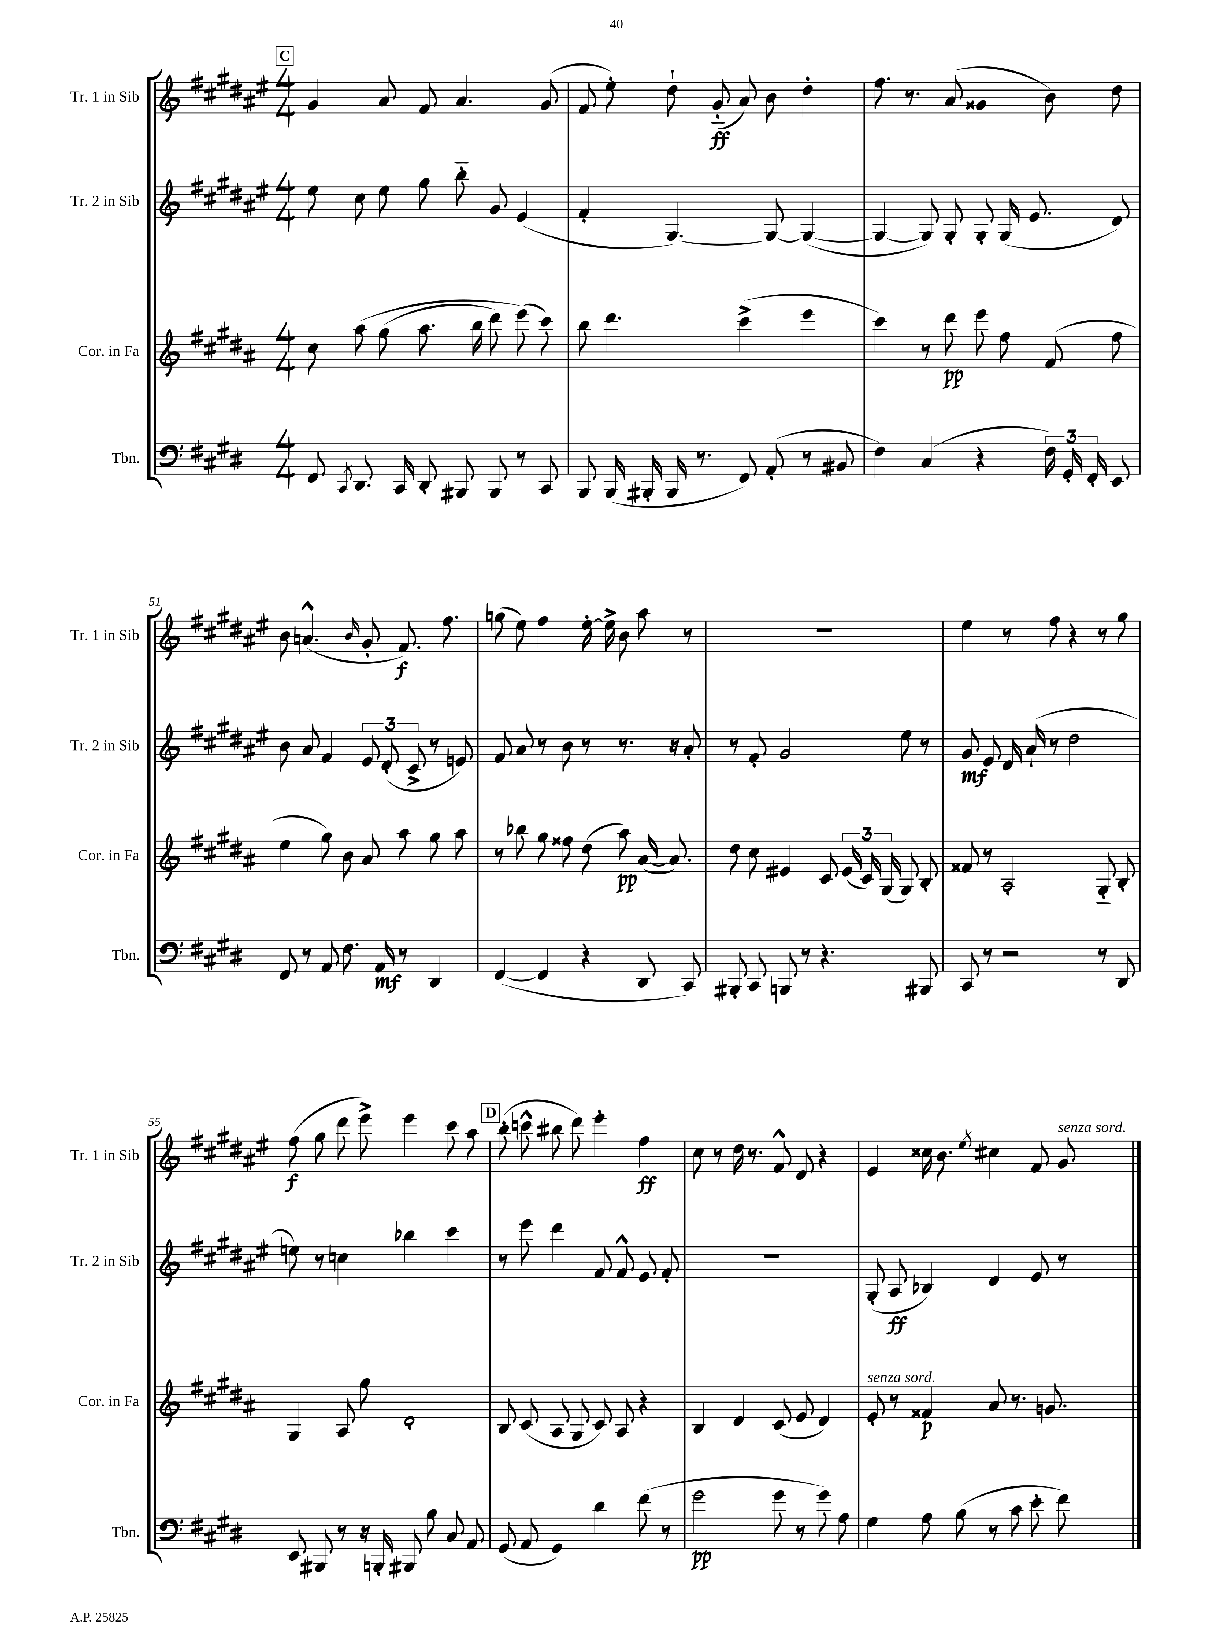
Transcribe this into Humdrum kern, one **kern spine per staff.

**kern	**dynam	**kern	**dynam	**kern	**dynam	**kern	**dynam
*part4	*part4	*part3	*part3	*part2	*part2	*part1	*part1
*staff4	*staff4	*staff3	*staff3	*staff2	*staff2	*staff1	*staff1
*I"Tbn.	*	*I"Cor. in Fa	*	*I"Tr. 2 in Sib	*	*I"Tr. 1 in Sib	*
*I'Tbn.	*	*I'Cor. in Fa	*	*I'Tr. 2 in Sib	*	*I'Tr. 1 in Sib	*
*clefF4	*	*clefG2	*	*clefG2	*	*clefG2	*
*k[f#c#g#d#]	*	*k[f#c#g#d#a#]	*	*k[f#c#g#d#a#e#]	*	*k[f#c#g#d#a#e#]	*
*M4/4	*	*M4/4	*	*M4/4	*	*M4/4	*
!!LO:REH:place=s1:t=C
=48	=48	=48	=48	=48	=48	=48	=48
8FF#/	.	8cc#\	.	8ee#\	.	4g#/	.
8qCC#/	.	.	.	.	.	.	.
8.DD#/	.	(8aa#\	.	8cc#\	.	.	.
.	.	(8gg#\	.	8ee#\	.	8a#/	.
16CC#/	.	.	.	.	.	.	.
8DD#'/	.	8.aa#\	.	8gg#\	.	8f#/	.
8BBB#X/	.	.	.	8bb\	.	4.a#/	.
.	.	16bb\	.	.	.	.	.
8BBB#/	.	8ddd#\)	.	8g#/	.	.	.
8r	.	(8eee\)	.	(4e#/	.	.	.
8CC#/	.	8ccc#\)	.	.	.	(8g#/	.
=49	=49	=49	=49	=49	=49	=49	=49
8BBB/	.	8bb\	.	4f#'/	.	8f#/	.
(16BBB/	.	4.ddd#\	.	.	.	8ee#'\)	.
16BBB#X'/	.	.	.	.	.	.	.
16BBB#/	.	.	.	[4.G#/)	.	8dd#`\	.
8.r	.	.	.	.	.	.	.
.	.	.	.	.	.	(8g#/	ff
8FF#/)	.	(4ccc#^\	.	.	.	8a#/)	.
(8AA'/	.	.	.	8G#/_	.	8b\	.
8r	.	4eee\	.	(4G#/_	.	4dd#'\	.
8BB#X/	.	.	.	.	.	.	.
=50	=50	=50	=50	=50	=50	=50	=50
4F#\)	.	4ccc#\)	.	4G#/_	.	8.ff#\	.
.	.	.	.	.	.	8.r	.
(4C#/	.	8r	.	8G#/])	.	.	.
.	.	8ddd#\	pp	8G#'/	.	(8a#/	.
4r	.	8eee\	.	8G#'/	.	4g##X/	.
.	.	8ff#\	.	(16G#/	.	.	.
.	.	.	.	8.e#/	.	.	.
24F#\)	.	(8f#/	.	.	.	8b\)	.
24GG#'/	.	.	.	.	.	.	.
24FF#'/	.	.	.	.	.	.	.
8EE/	.	8ff#\	.	8d#/)	.	8dd#\	.
!!LO:LB:g=z
=51	=51	=51	=51	=51	=51	=51	=51
8FF#/	.	4ee\	.	8b\	.	8b\	.
8r	.	.	.	8a#/	.	(4.an^^/	.
8AA/	.	8gg#\)	.	4f#/	.	.	.
8.F#\	.	8b\	.	.	.	.	.
.	.	.	.	.	.	16qqb/	.
.	.	8a#/	.	12e#/	.	8g#'/	.
16AA/	mf	.	.	.	.	.	.
.	.	.	.	(12d#'/	.	.	.
8r	.	8aa#\	.	.	.	8.f#/)	f
.	.	.	.	12c#^/	.	.	.
4DD#/	.	8gg#\	.	8r	.	.	.
.	.	.	.	.	.	8.ff#\	.
.	.	8aa#\	.	8en/)	.	.	.
=52	=52	=52	=52	=52	=52	=52	=52
([4FF#/	.	8r	.	8f#/	.	(8ggn\	.
.	.	8bb-X\	.	8a#/	.	8ee#\)	.
4FF#/]	.	8gg#\	.	8r	.	4ff#\	.
.	.	8ff##X\	.	8b\	.	.	.
4r	.	(8dd#\	.	8r	.	[16ee#'\	.
.	.	.	.	.	.	16ee#^\]	.
.	.	8aa#\)	pp	8.r	.	8b\	.
8DD#/	.	([16a#/	.	.	.	8aa#\	.
.	.	8.a#/])	.	16r	.	.	.
8CC#/)	.	.	.	8a#'/	.	8r	.
=53	=53	=53	=53	=53	=53	=53	=53
8BBB#X'/	.	8dd#\	.	8r	.	1r	.
8CC#/	.	8cc#\	.	8f#'/	.	.	.
8BBBn/	.	4e#X/	.	2g#/	.	.	.
8r	.	.	.	.	.	.	.
4.r	.	8c#/	.	.	.	.	.
.	.	(24e#/	.	.	.	.	.
.	.	24c#/)	.	.	.	.	.
.	.	(24G#/	.	.	.	.	.
.	.	8G#/)	.	8ee#\	.	.	.
8BBB#X/	.	8B'/	.	8r	.	.	.
=54	=54	=54	=54	=54	=54	=54	=54
8CC#/	.	8f##X/	.	8g#/	mf	4ee#\	.
8r	.	8r	.	8e#/	.	.	.
2r	.	2A#'/	.	16d#/	.	8r	.
.	.	.	.	(16a#`/	.	.	.
.	.	.	.	8r	.	8ff#\	.
.	.	.	.	2dd#\	.	4r	.
8r	.	8G#/	.	.	.	8r	.
8DD#/	.	8B'/	.	.	.	8gg#\	.
!!LO:LB:g=z
=55	=55	=55	=55	=55	=55	=55	=55
8EE/	.	4G#/	.	8een\)	.	(8ff#\	f
8BBB#X/	.	.	.	8r	.	8gg#\	.
8r	.	8A#/	.	4ccn\	.	8ddd#\	.
16r	.	8gg#\	.	.	.	8eee#^\)	.
16BBBn'/	.	.	.	.	.	.	.
8BBB#X/	.	2d#'/	.	4bb-X\	.	4eee#\	.
8B\	.	.	.	.	.	.	.
8C#/	.	.	.	4ccc#\	.	8ccc#\	.
8AA/	.	.	.	.	.	8aa#\	.
!!LO:REH:place=s1:t=D
=56	=56	=56	=56	=56	=56	=56	=56
(8GG#/	.	8B/	.	8r	.	(8bb'\	.
8AA/	.	(8c#/	.	8eee#\	.	8cccn^^\	.
4GG#/)	.	8A#/	.	4ddd#\	.	8bb#X\	.
.	.	8G#/	.	.	.	8ddd#\)	.
4d#\	.	8c#/)	.	8f#/	.	4eee#'\	.
.	.	8A#/	.	8f#^^/	.	.	.
(8f#\	.	4r	.	8e#/	.	4ff#\	ff
8r	.	.	.	8f#'/	.	.	.
=57	=57	=57	=57	=57	=57	=57	=57
2g#\	pp	4B/	.	1r	.	8cc#\	.
.	.	.	.	.	.	8r	.
.	.	4d#/	.	.	.	16dd#\	.
.	.	.	.	.	.	8.r	.
8g#\	.	(8c#/	.	.	.	8f#^^/	.
8r	.	8e/	.	.	.	8d#/	.
8g#\)	.	4d#/)	.	.	.	4r	.
8A\	.	.	.	.	.	.	.
=58	=58	=58	=58	=58	=58	=58	=58
!	!	!LO:TX:a:i:t=senza sord.	!	!	!	!	!
4G#\	.	8e'/	.	(8G#'/	.	4e#/	.
.	.	8r	.	8A#/	ff	.	.
8A\	.	4f##X/	p	4B-X/)	.	16cc##X\	.
.	.	.	.	.	.	8.b\	.
(8B\	.	.	.	.	.	.	.
.	.	.	.	.	.	8qee#/	.
8r	.	8a#/	.	4d#/	.	4cc#X\	.
8c#\	.	8.r	.	.	.	.	.
8e'\	.	.	.	8e#/	.	8f#/	.
.	.	8.gn/	.	.	.	.	.
!	!	!	!	!	!	!LO:TX:a:i:t=senza sord.	!
8f#\)	.	.	.	8r	.	8g#/	.
==	==	==	==	==	==	==	==
*-	*-	*-	*-	*-	*-	*-	*-
